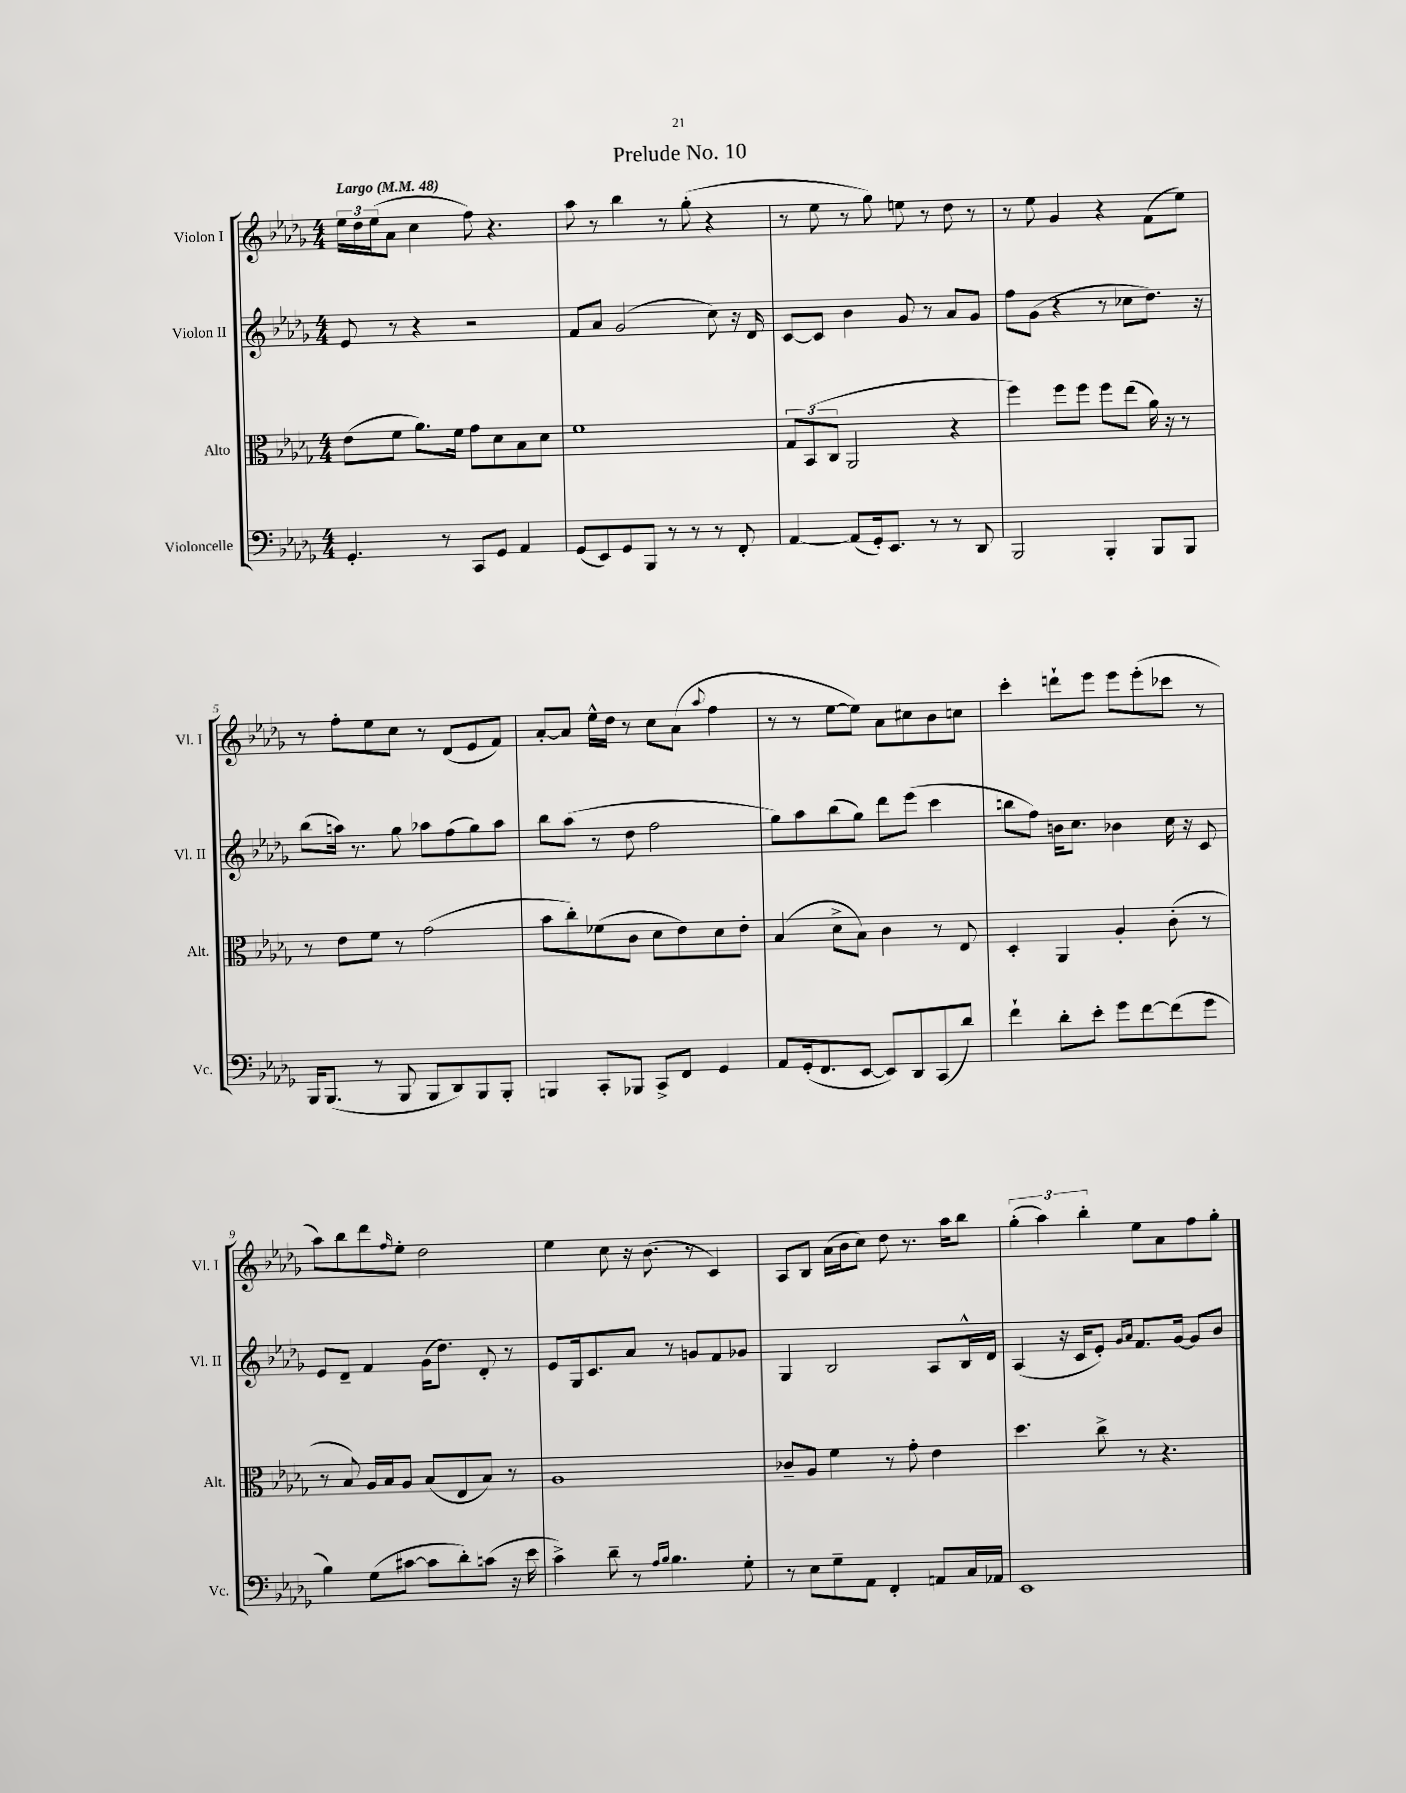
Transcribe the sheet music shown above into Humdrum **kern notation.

**kern	**kern	**kern	**kern
*staff4	*staff3	*staff2	*staff1
*clefF4	*clefC3	*clefG2	*clefG2
*k[b-e-a-d-g-]	*k[b-e-a-d-g-]	*k[b-e-a-d-g-]	*k[b-e-a-d-g-]
*M4/4	*M4/4	*M4/4	*M4/4
*MM48	*MM48	*MM48	*MM48
4.GG-'	(8e-	8e-	24ee-
.	.	.	24dd-
.	.	.	(24ee-
.	8f	8r	8a-
.	8.a-)	4r	4cc
8r	.	.	.
.	16f	.	.
8CC	8g-	2r	8ff)
8GG-	8d-	.	4.r
4AA-	8B-	.	.
.	8d-	.	.
=	=	=	=
(8GG-	1f	8f	8aa-
8EE-)	.	8a-	8r
8GG-	.	(2g-	4bb-
8BBB-	.	.	.
8r	.	.	8r
8r	.	.	(8gg-'
8r	.	8cc)	4r
8FF'	.	16r	.
.	.	16d-	.
=	=	=	=
[4AA-	12G-	[8c	8r
.	(12BB-	.	.
.	.	8c]	8ee-
.	12C	.	.
(8AA-]	2AA-	4b-	8r
16GG-')	.	.	8gg-)
8.EE-	.	.	.
.	.	8g-	8ee
8r	.	8r	8r
8r	4r	8a-	8dd-
8DD-	.	8g-	8r
=	=	=	=
2BBB-	4ff)	8ff	8r
.	.	(8g-	8ee-
.	8ff	4r	4g-
.	8ff	.	.
4BBB-'	8ff	8r	4r
.	(8ee-	8cc-	.
8BBB-	16a-)	8.dd-)	(8f
.	16r	.	.
8BBB-	8r	.	8ee-)
.	.	16r	.
=	=	=	=
16BBB-	8r	(8bb-	8r
(8.BBB-	.	.	.
.	8e-	16aa)	8ff'
.	.	8.r	.
8r	8f	.	8ee-
8BBB-	8r	8gg-	8cc
8BBB-	(2g-	8aa-	8r
8DD-)	.	(8ff	(8d-
8BBB-	.	8gg-)	8e-
8BBB-'	.	8aa-	8f)
=	=	=	=
4BBB	8b-	8bb-	[8a-'
.	8cc')	(8aa-	8a-]
8CC'	(8f-	8r	16ee-^^
.	.	.	16dd-
8BBB-	8c	8dd-	8r
8CC^	8d-	2ff	8cc
8FF	8e-)	.	(8a-
.	.	.	8qqaa-
4GG-	8d-	.	4ff
.	8e-'	.	.
=	=	=	=
8AA-	(4B-	8gg-)	8r
(16GG-'	.	8aa-	8r
8.FF	.	.	.
.	8d-^	(8bb-	[8ee-
[8EE-	8B-)	8gg-)	8ee-])
8EE-])	4c	8ddd-	8a-
8DD-	.	(8eee-	8cc#
(8CC	8r	4ccc	8b-
8d-)	8E-	.	8cc
=	=	=	=
4f`	4D-'	8bb	4ccc'
.	.	8ff)	.
8d-'	4AA-	16b	8ddd`
.	.	8.cc	.
8e-'	.	.	8eee-
8g-	4A-'	4b-	8eee-
[8f	.	.	(8eee-'
(8f]	(8c'	16cc	8ccc-
.	.	16r	.
8g-	8r	8c	8r
=	=	=	=
4B-)	8r	8e-	8aa-)
.	8B-)	8d-~	8bb-
(8G-	16A-	4f	8ddd-
.	16B-	.	.
.	.	.	16qqff
[8c#	8A-	.	8ee-'
8c#]	(8B-	(16g-	2dd-
.	.	8.dd-)	.
8d-')	8E-	.	.
(8c	8B-)	8d-'	.
16r	8r	8r	.
16e-	.	.	.
=	=	=	=
4c^)	1A-	8e-	4ee-
.	.	16G-	.
.	.	8.c	.
8d-~	.	.	8cc
8r	.	8a-	16r
.	.	.	(8.b-
16qqA-	.	.	.
16qqB-	.	.	.
4.B-	.	8r	.
.	.	8g	8r
.	.	8f	4c)
8G-'	.	8g-	.
=	=	=	=
8r	8c-~	4G-	8A-
8E-	8A-	.	8B-
8G-~	4f	2B-	(16a-
.	.	.	16b-
8AA-	.	.	8cc)
4FF'	8r	.	8dd-
.	8g-'	.	8.r
8AA	4e-	8A-	.
.	.	.	16aa-
16C	.	16B-^^	8bb-
16AA-	.	16d-	.
=	=	=	=
1EE-	4.dd-	(4A-	(6gg-'
.	.	.	6aa-)
.	.	16r	.
.	.	16c	.
.	.	.	6bb-'
.	8cc^	8e-')	.
.	.	16qqg-	.
.	.	16qqa-	.
.	8r	8.f	8ee-
.	4.r	.	8a-
.	.	[16g-	.
.	.	8g-]	8ff
.	.	8b-	8gg-'
==	==	==	==
*-	*-	*-	*-
